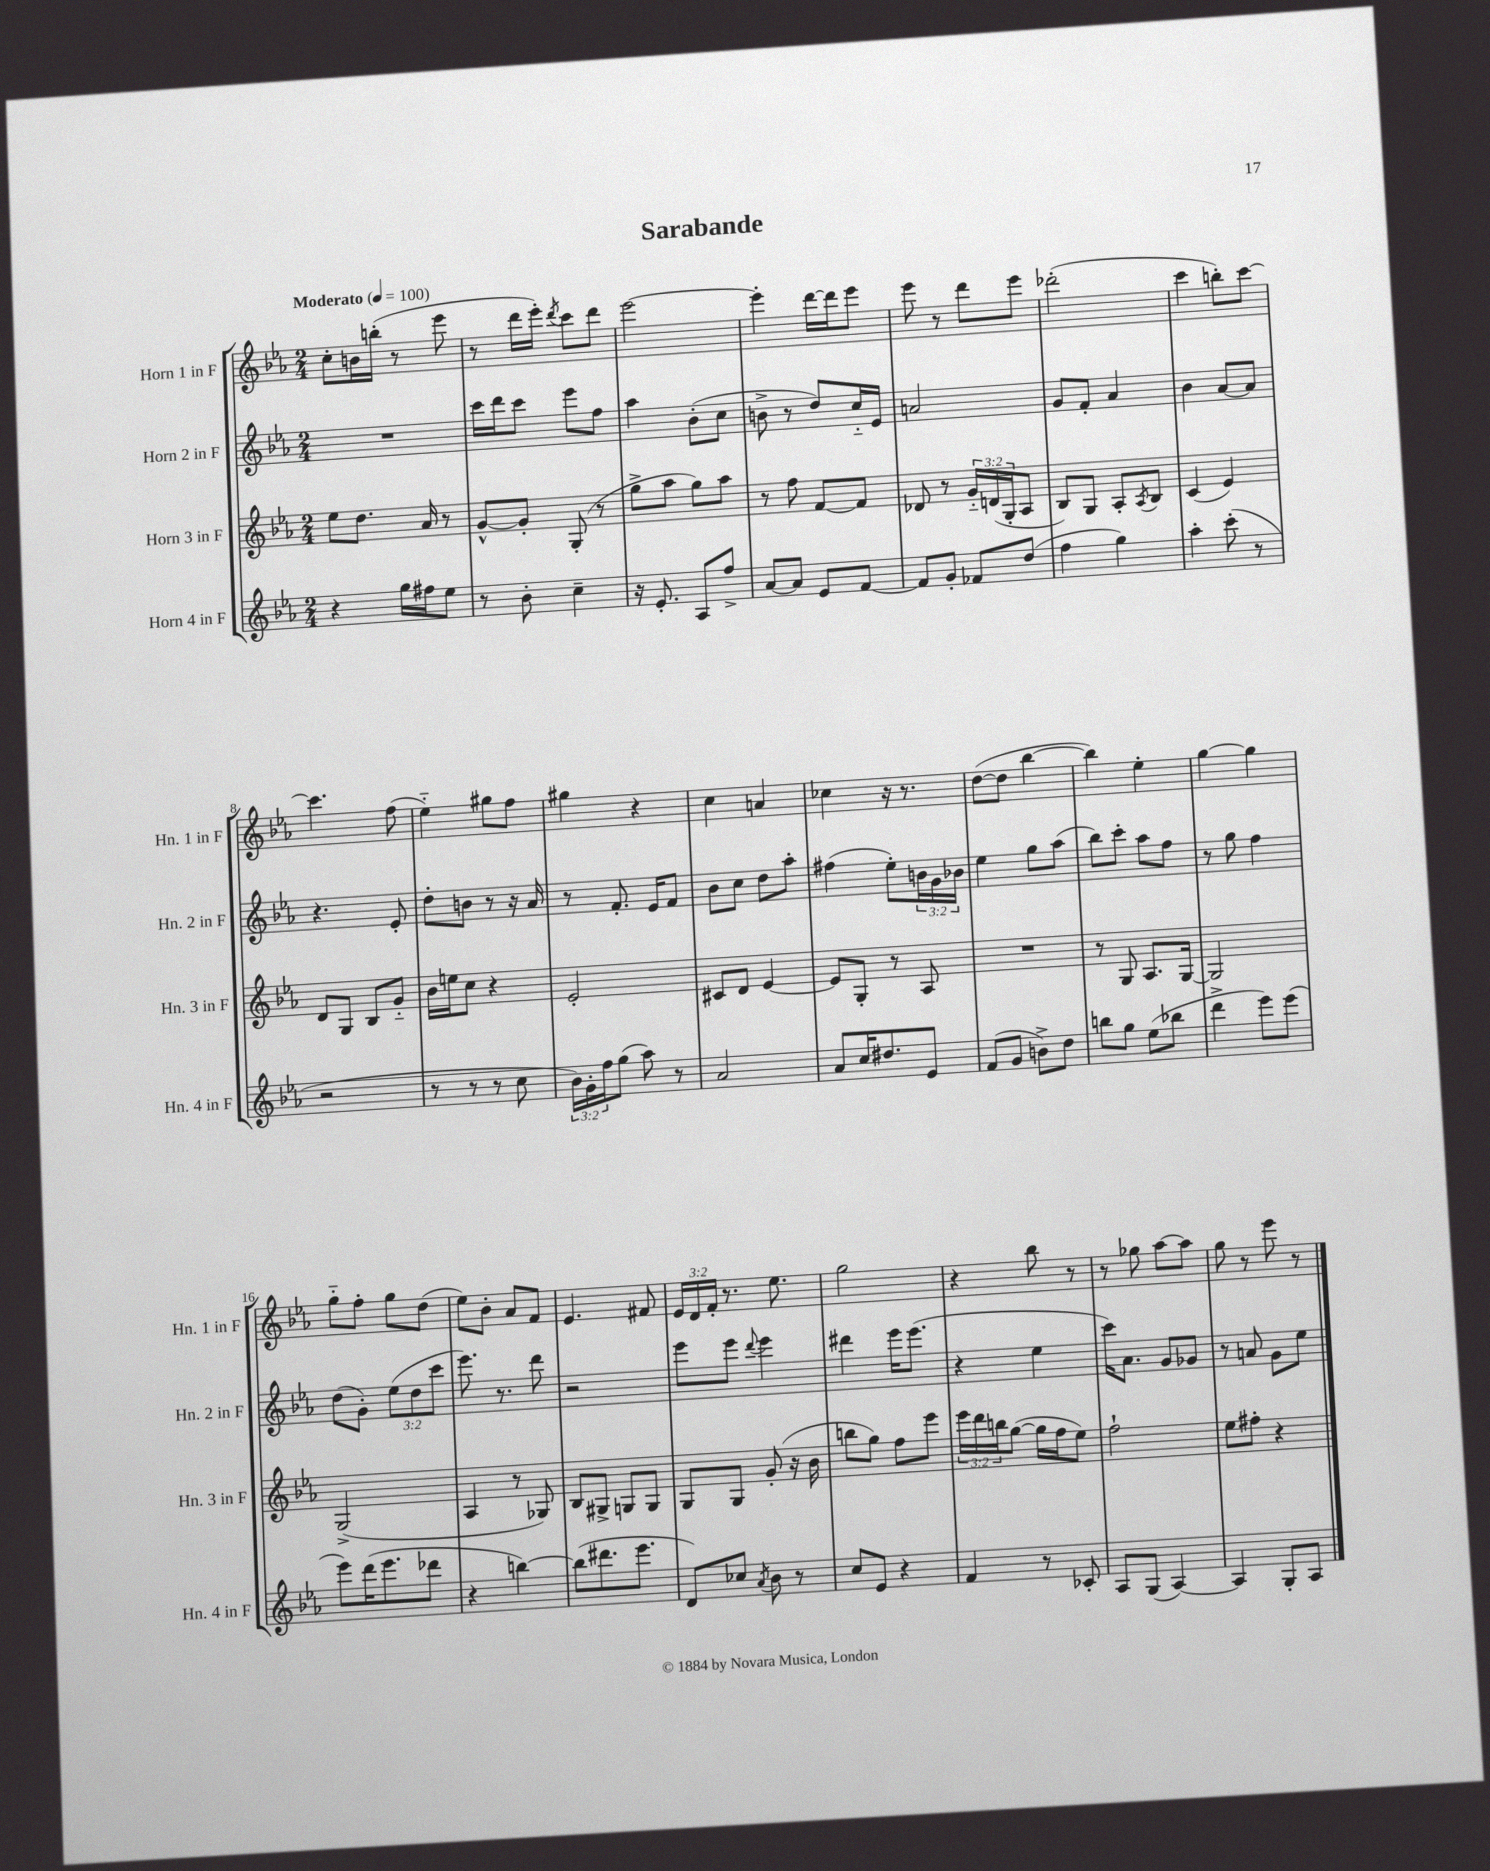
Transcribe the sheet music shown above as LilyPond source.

\header { title = "Sarabande" }
<<
\new StaffGroup <<
\new Staff = "s0" \with { instrumentName = "Horn 1 in F" shortInstrumentName = "Hn. 1 in F" } {
    \clef treble \key ees \major \numericTimeSignature \time 2/4 \override Staff.TupletNumber.text = #tuplet-number::calc-fraction-text \tempo "Moderato" 4 = 100
    c''8-. b'16 b''16-.( r8 ees'''8 |
    r8 d'''16 ees'''16-.) \acciaccatura { d'''8 } c'''8 d'''8 |
    ees'''2~ |
    ees'''4-. d'''16~ d'''16 ees'''8 |
    ees'''8 r8 d'''8 ees'''8 |
    des'''2-.( |
    c'''4 b''8-.) c'''8~ |
    c'''4. f''8( |
    ees''4-_) gis''8 f''8 |
    gis''4 r4 |
    c''4 a'4 |
    ces''4 r16 r8. |
    d''8~( d''8 bes''4~ |
    bes''4) ees''4-. |
    g''4~ g''4 |
    g''8-_ f''8-. g''8 d''8( |
    ees''8) bes'8-. aes'8 f'8 |
    ees'4. fis'8 |
    \tuplet 3/2 { ees'16 d'16 f'16-. } r8. ees''8. |
    g''2 |
    r4 bes''8 r8 |
    r8 ges''8 aes''8~ aes''8 |
    g''8 r8 ees'''8 r8 \bar "|." |
}
\new Staff = "s1" \with { instrumentName = "Horn 2 in F" shortInstrumentName = "Hn. 2 in F" } {
    \clef treble \key ees \major \numericTimeSignature \time 2/4 \override Staff.TupletNumber.text = #tuplet-number::calc-fraction-text
    R2 |
    c'''16 d'''16 c'''8 ees'''8 f''8 |
    aes''4 bes'8-.( c''8 |
    b'8-> r8 d''8) c''16-_ ees'16 |
    a'2 |
    g'8 f'8-. aes'4 |
    bes'4 aes'8~ aes'8 |
    r4. ees'8-. |
    d''8-. b'8 r8 r16 aes'16 |
    r8 f'8.-. ees'16 f'8 |
    bes'8 c''8 d''8 aes''8-. |
    fis''4( ees''8-.) \tuplet 3/2 { b'16 g'16 bes'16 } |
    ees''4 g''8 aes''8( |
    bes''8) c'''8-. aes''8 f''8 |
    r8 g''8 f''4 |
    d''8( g'8-.) \tuplet 3/2 { ees''8( d''8 c'''8 } |
    ees'''8.) r8. d'''8 |
    r2 |
    ees'''8 ees'''8 \appoggiatura { d'''8 } ees'''4 |
    dis'''4 ees'''16 ees'''8.( |
    r4 ees''4 |
    c'''16) aes'8. g'8 ges'8 |
    r8 a'8 g'8 ees''8 \bar "|." |
}
\new Staff = "s2" \with { instrumentName = "Horn 3 in F" shortInstrumentName = "Hn. 3 in F" } {
    \clef treble \key ees \major \numericTimeSignature \time 2/4 \override Staff.TupletNumber.text = #tuplet-number::calc-fraction-text
    ees''8 d''8. aes'16 r8 |
    g'8~-^ g'8-. g8-.( r8 |
    g''8-> aes''8 g''8) aes''8 |
    r8 f''8 f'8~ f'8 |
    des'8 r8 \tuplet 3/2 { g'16-_ d'16( g16-. } aes8 |
    bes8) g8 aes8-. \acciaccatura { aes8 } bes8 |
    c'4( ees'4) |
    d'8 g8 bes8 g'8-_ |
    bes'16 e''16 c''8 r4 |
    ees'2-. |
    cis'8 d'8 ees'4~ |
    ees'8 g8-. r8 aes8 |
    R2 |
    r8 g8 aes8. g16~ |
    g2 |
    g2->( |
    aes4 r8 ges8) |
    bes8 gis8-> g8 g8 |
    g8 g8 g'8-.( r16 bes'16 |
    b''8 g''8) f''8 ees'''8 |
    \tuplet 3/2 { ees'''16 d'''16 b''16 } g''8~( g''16 f''16 ees''8) |
    f''2-! |
    ees''8 fis''8-. r4 \bar "|." |
}
\new Staff = "s3" \with { instrumentName = "Horn 4 in F" shortInstrumentName = "Hn. 4 in F" } {
    \clef treble \key ees \major \numericTimeSignature \time 2/4 \override Staff.TupletNumber.text = #tuplet-number::calc-fraction-text
    r4 g''16 fis''16 ees''8 |
    r8 bes'8-. c''4-- |
    r16 ees'8.-. aes8 f''8-> |
    aes'8~ aes'8 ees'8 f'8~ |
    f'8 g'8-. fes'8 d''8( |
    f''4 g''4) |
    aes''4-. c'''8-.( r8 |
    r2 |
    r8 r8 r8 c''8 |
    \tuplet 3/2 { bes'16) g'16-. f''16 } g''8( aes''8) r8 |
    aes'2 |
    aes'8 c''16 dis''8. ees'8 |
    f'8( g'8 b'8->) d''8 |
    b''8 g''8 ees''8( bes''8 |
    d'''4-> ees'''8) ees'''8( |
    ees'''8) d'''16( ees'''8. des'''8 |
    r4 b''4~) |
    b''8( dis'''8. ees'''8. |
    d'8) ces''8 \acciaccatura { aes'8 } bes'8 r8 |
    c''8 ees'8 r4 |
    f'4 r8 ces'8-. |
    aes8 g8( aes4~) |
    aes4 g8-. aes8 \bar "|." |
}
>>
>>
